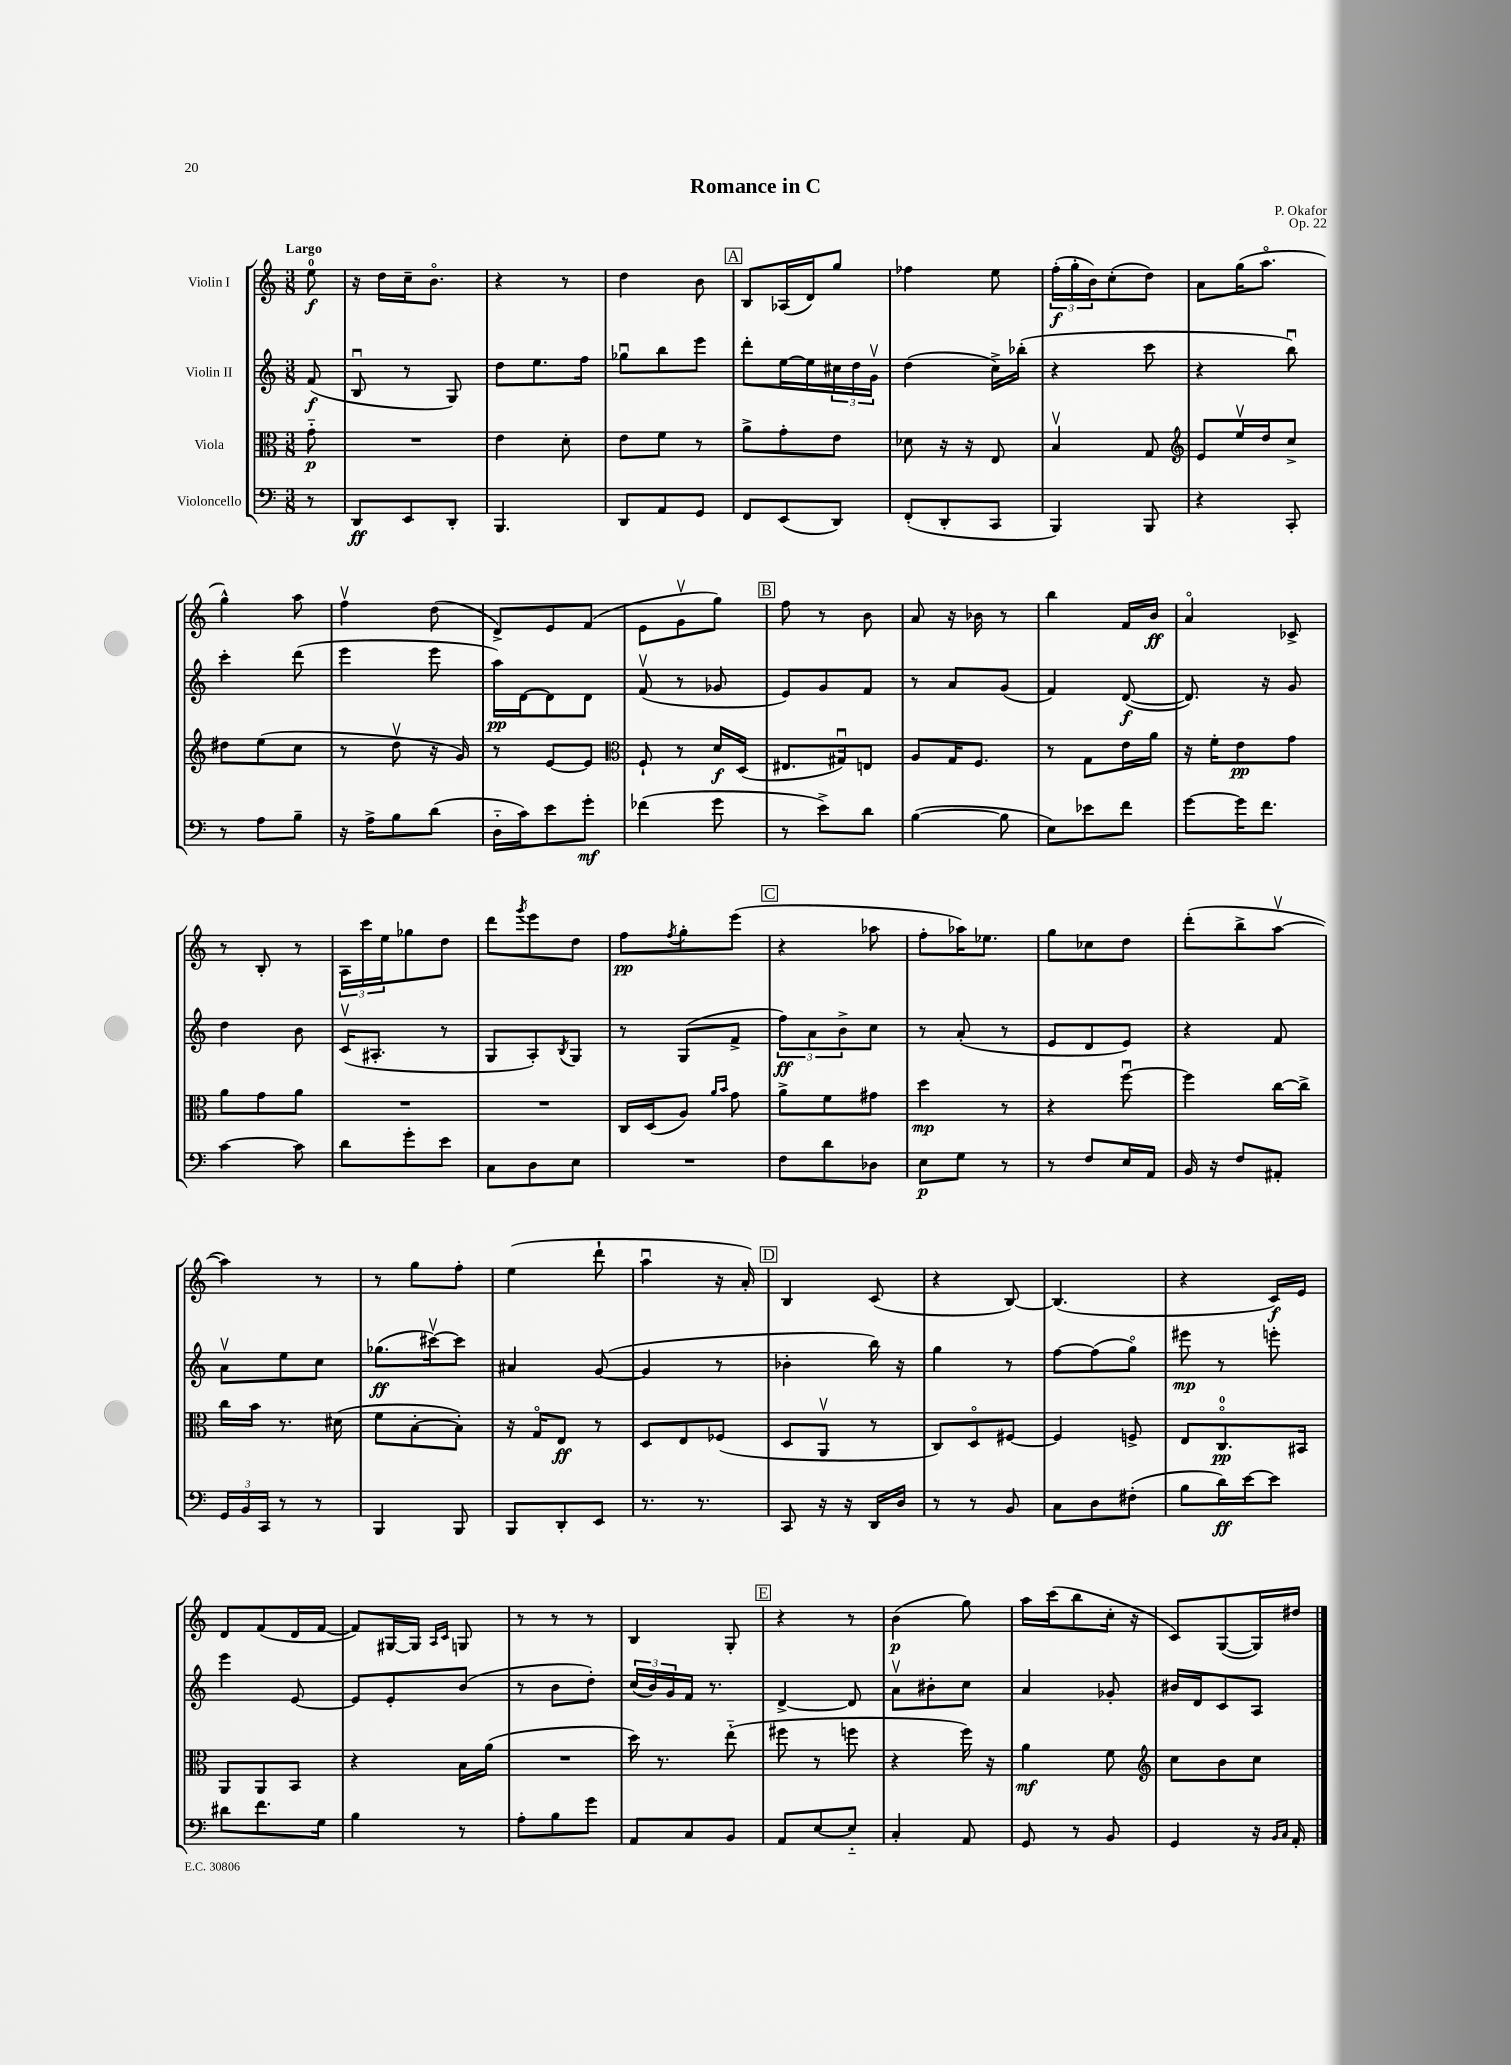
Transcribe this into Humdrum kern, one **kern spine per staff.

**kern	**dynam	**kern	**dynam	**kern	**dynam	**kern	**dynam
*part4	*part4	*part3	*part3	*part2	*part2	*part1	*part1
*staff4	*staff4	*staff3	*staff3	*staff2	*staff2	*staff1	*staff1
*I"Violoncello	*	*I"Viola	*	*I"Violin II	*	*I"Violin I	*
*clefF4	*	*clefC3	*	*clefG2	*	*clefG2	*
*k[]	*	*k[]	*	*k[]	*	*k[]	*
*M3/8	*	*M3/8	*	*M3/8	*	*M3/8	*
=	=	=	=	=	=	=	=
!	!	!	!	!	!	!LO:TX:a:B:t=Largo	!
8r	.	8g\	p	(8f/	f	8ee\	f
=1	=1	=1	=1	=1	=1	=1	=1
8DD/L	ff	4.r	.	8Bu/	.	16r	.
.	.	.	.	.	.	16dd\LL	.
8EE/	.	.	.	8r	.	16cc~\J	.
.	.	.	.	.	.	8.b\J	.
8DD'/J	.	.	.	8G/)	.	.	.
=2	=2	=2	=2	=2	=2	=2	=2
4.BBB/	.	4e\	.	8dd\L	.	4r	.
.	.	.	.	8.ee\	.	.	.
.	.	8d'\	.	.	.	8r	.
.	.	.	.	16ff\Jk	.	.	.
=3	=3	=3	=3	=3	=3	=3	=3
8DD/L	.	8e\L	.	8gg-Xu\L	.	4dd\	.
8AA/	.	8f\J	.	8bb\	.	.	.
8GG/J	.	8r	.	8eee\J	.	8b\	.
!!LO:REH:place=s1:t=A
=4	=4	=4	=4	=4	=4	=4	=4
8FF/L	.	8a^\L	.	8ddd'\L	.	8B/L	.
(8EE/	.	8g'\	.	[16ee\L	.	(16A-X/L	.
.	.	.	.	16ee\]	.	16d/J)	.
8DD/J)	.	8e\J	.	24cc#X\	.	8gg/J	.
.	.	.	.	24dd\	.	.	.
.	.	.	.	24gv\JJ	.	.	.
=5	=5	=5	=5	=5	=5	=5	=5
(8FF'/L	.	8d-X\	.	(4dd\	.	4ff-X\	.
8DD'/	.	16r	.	.	.	.	.
.	.	16r	.	.	.	.	.
8CC/J	.	8E/	.	16cc^\LL)	.	8ee\	.
.	.	.	.	(16bb-X'\JJ	.	.	.
=6	=6	=6	=6	=6	=6	=6	=6
4BBB/)	.	4Bv/	.	4r	.	(24ff'\LL	f
.	.	.	.	.	.	24gg'\	.
.	.	.	.	.	.	24b\J)	.
.	.	.	.	.	.	(8cc'\	.
8BBB/	.	8G/	.	8ccc\	.	8dd\J)	.
=7	=7	=7	=7	=7	=7	=7	=7
*	*	*clefG2	*	*	*	*	*
4r	.	8e/L	.	4r	.	8a\L	.
.	.	16eev/L	.	.	.	(16gg\K	.
.	.	16dd/J	.	.	.	8.aa\J	.
8CC'/	.	8cc^/J	.	8bbu\)	.	.	.
!!LO:LB:g=z
=8	=8	=8	=8	=8	=8	=8	=8
8r	.	8dd#X\L	.	4ccc'\	.	4gg^^\)	.
8A\L	.	(8ee\	.	.	.	.	.
8B~\J	.	8cc\J	.	(8ddd\	.	8aa\	.
=9	=9	=9	=9	=9	=9	=9	=9
16r	.	8r	.	4eee\	.	4ffv\	.
16A^\KL	.	.	.	.	.	.	.
8B\	.	8ddv\	.	.	.	.	.
(8d\J	.	16r	.	8eee\	.	(8dd\	.
.	.	16g/)	.	.	.	.	.
=10	=10	=10	=10	=10	=10	=10	=10
16D\LL	.	8r	.	16aa\LL)	pp	8d^/L)	.
16c\J)	.	.	.	[16d\J	.	.	.
8e\	.	[8e/L	.	8d\]	.	8e/	.
8g'\J	mf	8e/J]	.	8d\J	.	(8f/J	.
=11	=11	=11	=11	=11	=11	=11	=11
*	*	*clefC3	*	*	*	*	*
(4f-X\	.	8F`/	.	(8fv/	.	8e\L	.
.	.	8r	.	8r	.	8gv\	.
8g\	.	16d/LL	f	8g-X/	.	8gg\J)	.
.	.	(16D/JJ	.	.	.	.	.
!!LO:REH:place=s1:t=B
=12	=12	=12	=12	=12	=12	=12	=12
8r	.	8.E#X/L	.	8e/L)	.	8ff\	.
8e^\L)	.	.	.	8g/	.	8r	.
.	.	16G#Xu/k)	.	.	.	.	.
8d\J	.	8En/J	.	8f/J	.	8b\	.
=13	=13	=13	=13	=13	=13	=13	=13
([4B\	.	8A/L	.	8r	.	8a/	.
.	.	16G/K	.	8a/L	.	16r	.
.	.	8.F/J	.	.	.	16b-X\	.
8B\]	.	.	.	(8g/J	.	8r	.
=14	=14	=14	=14	=14	=14	=14	=14
8E\L)	.	8r	.	4f/)	.	4bb\	.
8e-X\	.	8G\L	.	.	.	.	.
8f\J	.	16e\L	.	([8d/	f	16f/LL	.
.	.	16a\JJ	.	.	.	16b/JJ	ff
=15	=15	=15	=15	=15	=15	=15	=15
[8g\L	.	16r	.	8.d/])	.	4a/	.
.	.	16f'\KL	.	.	.	.	.
16g\K]	.	8e\	pp	.	.	.	.
8.f\J	.	.	.	16r	.	.	.
.	.	8g\J	.	8g/	.	8c-X^/	.
!!LO:LB:g=z
=16	=16	=16	=16	=16	=16	=16	=16
[4c\	.	8a\L	.	4dd\	.	8r	.
.	.	8g\	.	.	.	8B'/	.
8c\]	.	8a\J	.	8b\	.	8r	.
=17	=17	=17	=17	=17	=17	=17	=17
8d\L	.	4.r	.	(16cv/KL	.	24A\LL	.
.	.	.	.	.	.	24ccc\	.
.	.	.	.	8.A#X'/J	.	.	.
.	.	.	.	.	.	24ee\J	.
8g'\	.	.	.	.	.	8gg-X\	.
8e\J	.	.	.	8r	.	8dd\J	.
=18	=18	=18	=18	=18	=18	=18	=18
8C\L	.	4.r	.	8G/L	.	8ddd\L	.
.	.	.	.	.	.	8qggg/	.
8D\	.	.	.	8A'/)	.	8eee\	.
.	.	.	.	8qB/	.	.	.
8E\J	.	.	.	8G/J	.	8dd\J	.
=19	=19	=19	=19	=19	=19	=19	=19
4.r	.	16C/LL	.	8r	.	8ff\L	pp
.	.	(16D/J	.	.	.	.	.
.	.	.	.	.	.	8qff/	.
.	.	8A/J)	.	(8G/L	.	8gg'\	.
.	.	16qqa/LL	.	.	.	.	.
.	.	16qqb/JJ	.	.	.	.	.
.	.	8g\	.	8f^/J	.	(8eee\J	.
!!LO:REH:place=s1:t=C
=20	=20	=20	=20	=20	=20	=20	=20
8F\L	.	8a^\L	.	12ff\L)	ff	4r	.
.	.	.	.	12a\	.	.	.
8d\	.	8f\	.	.	.	.	.
.	.	.	.	12b^\	.	.	.
8D-X\J	.	8g#X\J	.	8cc\J	.	8aa-X\	.
=21	=21	=21	=21	=21	=21	=21	=21
8E\L	p	4dd\	mp	8r	.	8ff'\L	.
8G\J	.	.	.	(8a'/	.	16aa-X\K)	.
.	.	.	.	.	.	8.ee-X\J	.
8r	.	8r	.	8r	.	.	.
=22	=22	=22	=22	=22	=22	=22	=22
8r	.	4r	.	8e/L	.	8gg\L	.
8F/L	.	.	.	8d/	.	8cc-X\	.
16E/L	.	[8ffu\	.	8e/J)	.	8dd\J	.
16AA/JJ	.	.	.	.	.	.	.
=23	=23	=23	=23	=23	=23	=23	=23
16BB/	.	4ff\]	.	4r	.	(8ddd'\L	.
16r	.	.	.	.	.	.	.
8F/L	.	.	.	.	.	8bb^\	.
8AA#X'/J	.	[16cc\LL	.	8f/	.	[8aav\J	.
.	.	16cc^\JJ]	.	.	.	.	.
!!LO:LB:g=z
=24	=24	=24	=24	=24	=24	=24	=24
24GG/LL	.	16cc\LL	.	8av\L	.	4aa\])	.
24BB/	.	.	.	.	.	.	.
.	.	16b\JJ	.	.	.	.	.
24CC/JJ	.	.	.	.	.	.	.
8r	.	8.r	.	8ee\	.	.	.
8r	.	.	.	8cc\J	.	8r	.
.	.	(16d#X\	.	.	.	.	.
=25	=25	=25	=25	=25	=25	=25	=25
4BBB/	.	8f\L	.	(8.gg-X\L	ff	8r	.
.	.	[8B'\	.	.	.	8gg\L	.
.	.	.	.	[16ccc#Xv\k)	.	.	.
8BBB/	.	8B'\J])	.	8ccc#\J]	.	8ff'\J	.
=26	=26	=26	=26	=26	=26	=26	=26
8BBB/L	.	16r	.	4a#X/	.	(4ee\	.
.	.	16G/KL	.	.	.	.	.
8DD'/	.	8E/J	ff	.	.	.	.
8EE/J	.	8r	.	([8g/	.	8ddd`\	.
=27	=27	=27	=27	=27	=27	=27	=27
8.r	.	8D/L	.	4g/]	.	4aau\	.
.	.	8E/	.	.	.	.	.
8.r	.	.	.	.	.	.	.
.	.	(8F-X/J	.	8r	.	16r	.
.	.	.	.	.	.	16a'/)	.
!!LO:REH:place=s1:t=D
=28	=28	=28	=28	=28	=28	=28	=28
8CC/	.	8D/L	.	4b-X'\	.	4B/	.
16r	.	8AAv/J	.	.	.	.	.
16r	.	.	.	.	.	.	.
16DD/LL	.	8r	.	16bb\)	.	(8c/	.
16D/JJ	.	.	.	16r	.	.	.
=29	=29	=29	=29	=29	=29	=29	=29
8r	.	8C/L)	.	4gg\	.	4r	.
8r	.	8D/	.	.	.	.	.
8BB/	.	[8F#X/J	.	8r	.	[8B/)	.
=30	=30	=30	=30	=30	=30	=30	=30
8C\L	.	4F#/]	.	[8ff\L	.	(4.B/]	.
8D\	.	.	.	(8ff\]	.	.	.
(8F#X'\J	.	8Fn^/	.	8gg\J)	.	.	.
=31	=31	=31	=31	=31	=31	=31	=31
8B\L	.	8E/L	.	8eee#X\	mp	4r	.
16d\L)	ff	8.C/	pp	8r	.	.	.
[16e\J	.	.	.	.	.	.	.
8e\J]	.	.	.	8eeen'\	.	16c/LL)	f
.	.	16BB#X/Jk	.	.	.	16e/JJ	.
!!LO:LB:g=z
=32	=32	=32	=32	=32	=32	=32	=32
8d#X\L	.	8AA/L	.	4eee\	.	8d/L	.
8.f\	.	8AA/	.	.	.	(8f/	.
.	.	8BB/J	.	[8e/	.	16d/L	.
16G\Jk	.	.	.	.	.	[16f/JJ	.
=33	=33	=33	=33	=33	=33	=33	=33
4B\	.	4r	.	8e/L]	.	8f/L])	.
.	.	.	.	8e'/	.	[16G#X/L	.
.	.	.	.	.	.	16G#/JJ]	.
.	.	.	.	.	.	16qqA/LL	.
.	.	.	.	.	.	16qqc/JJ	.
8r	.	16B\LL	.	(8b/J	.	8Gn/	.
.	.	(16a\JJ	.	.	.	.	.
=34	=34	=34	=34	=34	=34	=34	=34
8A'\L	.	4.r	.	8r	.	8r	.
8B\	.	.	.	8b\L	.	8r	.
8g\J	.	.	.	8dd'\J)	.	8r	.
=35	=35	=35	=35	=35	=35	=35	=35
8AA/L	.	16dd\)	.	(24cc/LL	.	4B/	.
.	.	.	.	24b/)	.	.	.
.	.	8.r	.	.	.	.	.
.	.	.	.	24g/	.	.	.
8C/	.	.	.	16f/JJ	.	.	.
.	.	.	.	8.r	.	.	.
8BB/J	.	(8ee\	.	.	.	8G'/	.
!!LO:REH:place=s1:t=E
=36	=36	=36	=36	=36	=36	=36	=36
8AA/L	.	8ff#X\	.	[4d^/	.	4r	.
[8E/	.	8r	.	.	.	.	.
8E/J]	.	8ffn\	.	8d/]	.	8r	.
=37	=37	=37	=37	=37	=37	=37	=37
4C'/	.	4r	.	8av\L	.	(4b\	p
.	.	.	.	8b#X'\	.	.	.
8AA/	.	16ff\)	.	8cc\J	.	8gg\)	.
.	.	16r	.	.	.	.	.
=38	=38	=38	=38	=38	=38	=38	=38
8GG/	.	4a\	mf	4a/	.	16aa\LL	.
.	.	.	.	.	.	(16ccc\J	.
8r	.	.	.	.	.	8bb\	.
8BB/	.	8f\	.	8g-X'/	.	16cc'\Jk	.
.	.	.	.	.	.	16r	.
=39	=39	=39	=39	=39	=39	=39	=39
*	*	*clefG2	*	*	*	*	*
4GG/	.	8cc\L	.	16b#X/LL	.	8c/L)	.
.	.	.	.	16d/J	.	.	.
.	.	8b\	.	8c/	.	([8G/	.
16r	.	8cc\J	.	8A/J	.	16G/L])	.
16qqBB/LL	.	.	.	.	.	.	.
16qqC/JJ	.	.	.	.	.	.	.
16AA'/	.	.	.	.	.	16dd#X/JJ	.
==	==	==	==	==	==	==	==
*-	*-	*-	*-	*-	*-	*-	*-
